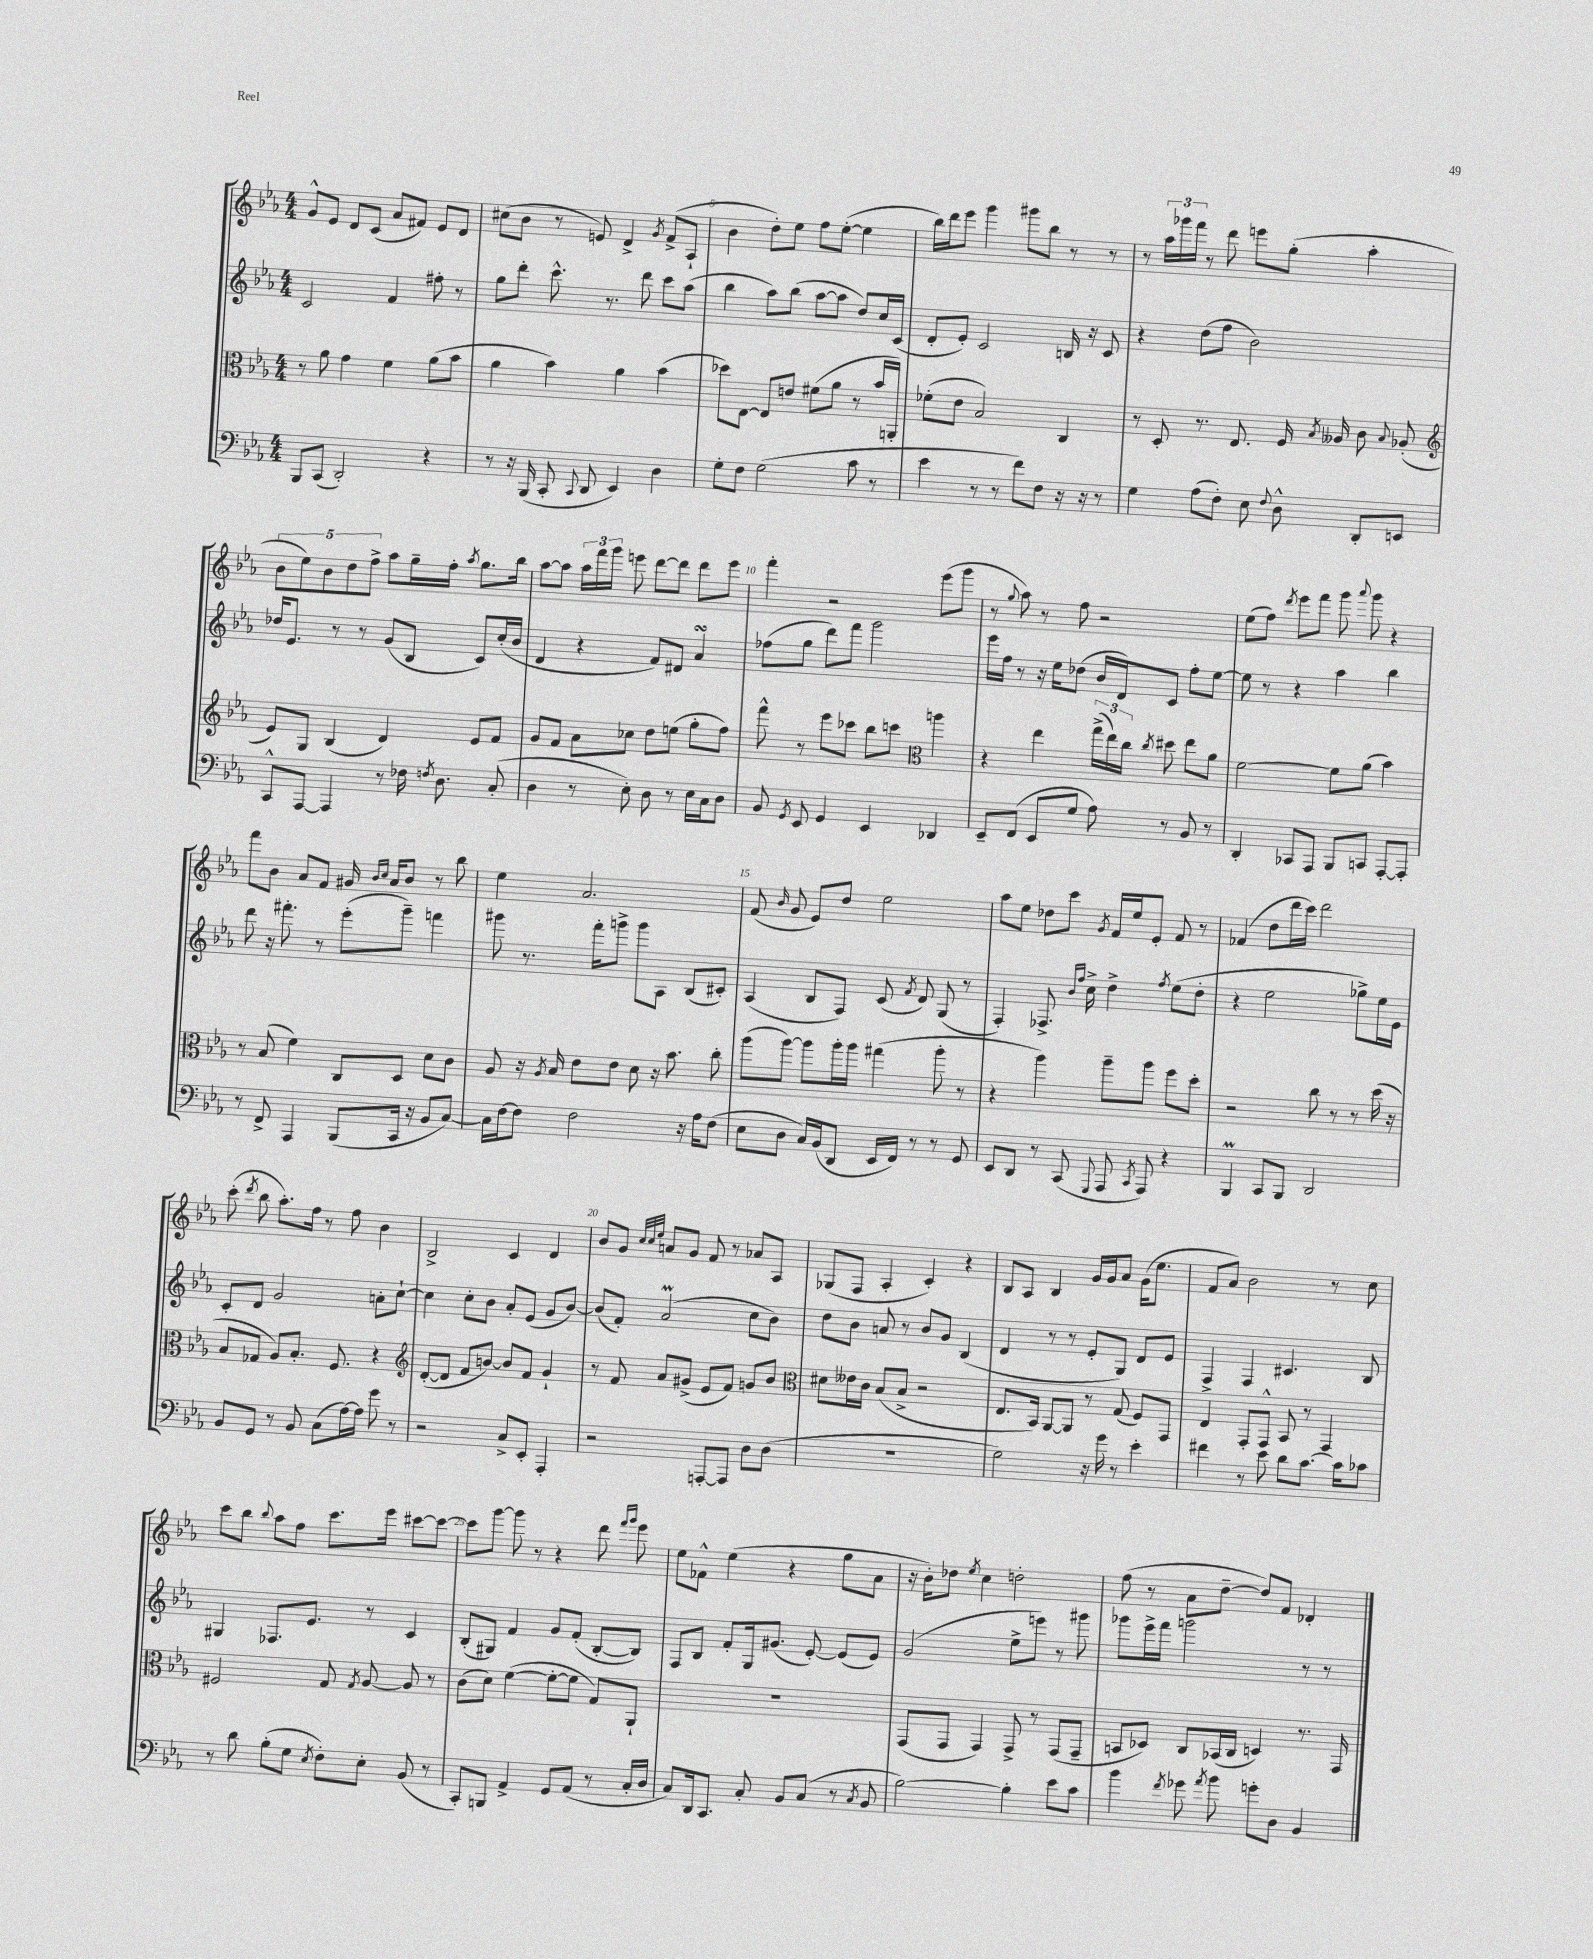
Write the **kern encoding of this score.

**kern	**kern	**kern	**kern
*staff4	*staff3	*staff2	*staff1
*clefF4	*clefC3	*clefG2	*clefG2
*k[b-e-a-]	*k[b-e-a-]	*k[b-e-a-]	*k[b-e-a-]
*M4/4	*M4/4	*M4/4	*M4/4
8BBB-	8r	2c	8g^^
(8CC	8a-	.	8e-
2DD')	4g	.	8d
.	.	.	(8c
.	4f	4f	8a-
.	.	.	8f#)
4r	(8a-	8ff#'	8e-
.	8b-	8r	8d
=	=	=	=
8r	4a-	8gg	(8cc#
16r	.	8ddd'	8b-
(16BBB-	.	.	.
8CC'	4b-)	8.ccc^^	8r
8qqCC	.	.	.
8DD	.	.	8e)
.	.	8.r	.
4EE-)	4a-	.	4d^
.	.	8ddd	.
.	.	.	8qg
4D	(4b-	8ccc	(8f^
.	.	(8aa-	8A-`
=	=	=	=
8G'	8dd-)	4bb-	4b-
8F	[8E-	.	.
(2G	8E-]	8aa-)	8dd')
.	8e	(8bb-	8ee-
.	(8f#	[8aa-	8ff
.	8a-	8aa-]	([8ee-'
8c	8r	8dd)	4ee-]
8r	16b-	16cc	.
.	16AA')	(16c	.
=	=	=	=
4e-	(8f-'	8d'	16bb-)
.	.	.	16ddd
.	8e-	8e-')	8eee-
8r	2B-)	2c	4ggg
8r	.	.	.
8f)	.	.	8ggg#
8F	.	.	8bb-
16r	4C	16B	8r
16r	.	16r	.
8r	.	8c	8r
=	=	=	=
4G	8r	4r	8r
.	8D'	.	24aa-
.	.	.	24ggg-
.	.	.	24fff
(8A-	8.r	(8dd	8r
8F')	.	8ff	8ddd
.	8.E-	.	.
8E-	.	2b-)	8eee
8qqF	.	.	.
8D^^	16F	.	(8gg'
.	8qB-	.	.
.	16A--	.	.
8DD'	8c	.	4aa-'
.	8qqB-	.	.
8EE	(8A-'	.	.
=	=	=	=
*	*clefG2	*	*
8CC^^	8e-)	16dd-	10b-
.	.	8.e-	.
.	.	.	10ee-)
[8AAA-	8G	.	.
.	.	.	10b-
4AAA-]	(4B-	8r	.
.	.	.	10dd
.	.	8r	.
.	.	.	10ff^
8r	4d)	(8g	8aa-
16F-	.	8B-	16gg~
8qF	.	.	.
8.D	.	.	16ff'
.	.	.	8qaa-
.	8e-	8c)	8.gg
(8C'	8f	(16cc'	.
.	.	16b-	16bb-
=	=	=	=
4D	8g	4d	[8aa-
.	8f	.	8aa-]
8r	8a-	4r	24aa-
.	.	.	24fff
.	.	.	24ggg
8E-')	8cc-	.	8eee
8D	8dd	8f)	[8ddd
8r	(8ee	8d#	8ddd]
16E-	8gg'	4a-	8ddd
16C	.	.	.
8D	8ff)	.	8eee
=	=	=	=
8BB-	8fff^^	(8ff-	4fff'
8qGG	.	.	.
8EE-	8r	8gg	.
4GG	8eee-	8ddd)	2r
.	8ccc-	8fff	.
4EE-	8bb-	2ggg	.
.	8ccc	.	.
*	*clefC3	*	*
4DD-	4aa	.	(8eee-
.	.	.	8ggg
=	=	=	=
8EE-~	4r	16eee-	8r
.	.	16ff	.
.	.	.	8qqgg
(8FF	.	8r	8aa-)
8EE-	4ee-	16r	8r
.	.	16ee-	.
8G	.	(8dd-	8ff
8A-)	(24gg^	16b-	2r
.	24ee-)	.	.
.	.	16d)	.
.	24cc	.	.
.	8qcc	.	.
8r	8dd#	8c	.
8BB-	8ee-	8ff'	.
8r	8a-	[8ee-	.
=	=	=	=
4DD'	[2f	8ee-]	(8ee-
.	.	8r	8ff)
.	.	.	8qddd
8CC-	.	4r	8eee-
8AAA-	.	.	8fff
8BBB-	8f]	4aa-	8ggg
.	.	.	8qqaaa-
8CC	(8a-	.	8ggg
[8AAA-'	4b-)	4bb-	4r
8AAA-']	.	.	.
=	=	=	=
8r	8r	8ddd	8fff
8FF^	(8B-	16r	8b-
.	.	8.fff#'	.
4AAA-	4f)	.	8a-
.	.	8r	8f
(8BBB-	8C	(8eee-'	16g#
.	.	.	16qqb-
.	.	.	16qqcc
.	.	.	16a-
16CC	8D	8ggg~)	8b-
16r	.	.	.
8BB-	8d	4fff	8r
[8C)	8c	.	8bb-
=	=	=	=
16C]	8A-	8ggg#	4ee-
[16F	.	.	.
8F]	16r	8.r	.
.	8qA-	.	.
.	16B-	.	.
2F	8e-	.	2.a-
.	.	16fff'	.
.	8e-	8ggg^	.
.	8d	8ggg	.
.	16r	8A-	.
.	8.b-	.	.
16r	.	(8B-	.
16A-	.	.	.
(8F	8cc'	8c#')	.
=	=	=	=
8E-	(8aa-	(4A-	(8f
.	.	.	16qqb-
8D	[8aa-)	.	8g
16C)	8aa-]	8B-	8e-)
(16BB-	.	.	.
8DD	16aa-'	8F)	8dd
.	16aa-	.	.
16EE-	(4gg#	(8c	2ee-
16FF)	.	.	.
.	.	8qf	.
8r	.	8d)	.
8r	8aa-'	(8G	.
8GG	8r	8r	.
=	=	=	=
8EE-	4r	4F')	8aa-
8DD	.	.	8ee-
8r	4aa-)	8.F-^	8dd-
(8CC	.	.	8ccc
.	.	16qqb-	.
.	.	16qqff	.
.	.	16cc^	.
8qqGGG	.	.	8qg
8AAA-	8aa-~	4dd^	16f
.	.	.	16ee-
8qCC	.	.	.
8AAA-)	8aa-	.	8e-'
.	.	8qff	.
4r	8ff	(8ee-	8f
.	8dd'	8dd'	8r
=	=	=	=
4BBB-	2r	4r	(4f-
8CC	.	2ee-	8dd
8BBB-	.	.	16ddd
.	.	.	16ccc)
2DD	8cc	.	2ddd
.	8r	.	.
.	8r	8gg-^)	.
.	(16dd	16ee-	.
.	16r	16e-	.
=	=	=	=
8BB-	8B-	8c'	(8ccc'
.	.	.	8qddd
8GG	8G-	8d	8bb-
8r	8A-)	2g	8.aa-')
8BB-	8.B-'	.	.
.	.	.	16ff
(8C	.	.	8r
.	8.F	.	.
[16A-)	.	.	8ff
16A-]	.	.	.
8g	4r	8a'	4b-
8r	.	[8cc`	.
=	=	=	=
*	*clefG2	*	*
2r	([8d'	4cc]	2B-^
.	8d]	.	.
.	8f	8cc'	.
.	[8b)	8b-	.
8C^	8b]	8a-'	4c
8EE-'	8f	(8e-	.
4AAA-'	4g`	8g	4d
.	.	[8b-)	.
=	=	=	=
2r	8r	(8b-]	8b-
.	8f	8f')	8g
.	.	.	32qqcc
.	.	.	32qqcc
.	.	.	32qqee-
.	8a-	(2a-	8a
.	(8g#^	.	8g
[8AAA'	8e-	.	8f
8AAA]	8f)	.	8r
8D	8g	8cc	8a-
(8D	8b-	8b-)	8A-
=	=	=	=
*	*clefC3	*	*
1r	8d#	8dd	(8G-
.	16e--	8b-	8F
.	16c	.	.
.	(8B-	8a	4A-'
.	8B-^	8r	.
.	2r	8b-	4c')
.	.	8g	.
.	.	(4B-	4r
=	=	=	=
2G)	8.E-	4d	8B-
.	.	.	8A-
.	16BB-)	.	.
.	[8AA-	8r	4B-
.	8AA-]	8r	.
16r	8r	8e-'	16g
16g	.	.	16g
8r	(8G	8G)	8a-
4e-'	8F)	8d	(16g
.	.	.	8.ee-
.	8GG	8e-	.
=	=	=	=
4f#	4E-	4F^	8f
.	.	.	8a-)
8r	8GG'	4F	2b-
8e-	8GG^^	.	.
8d	8BB-	4.c#	.
[8.c	8r	.	.
.	4GG	.	8r
16c]	.	.	.
8c-	.	8B-	8cc
=	=	=	=
8r	2F#	4G#	8ccc
8d	.	.	8bb-
.	.	.	8qqbb-
(8B-'	.	8.F-	8aa-
8G	.	.	8ff
.	.	8.e-	.
8qE-	.	.	.
8F')	8G	.	8.ccc
.	8qG	.	.
8E-'	[8A-	8r	.
.	.	.	16eee-
(8BB-	8A-]	4c	[8ccc#
8r	8r	.	8ccc#_
=	=	=	=
8CC')	(8c	(8B-'	8ccc#]
8BBB	8d)	8G#)	[8ggg
4AA-^	([4f	4f	8ggg]
.	.	.	8r
8GG	8f'_	8g	4r
(8AA-	8f]	(8f'	.
8r	8G)	[8B-'	8ddd
.	.	.	16qqfff
.	.	.	16qqggg
16C'	8AA-`	8B-])	8eee-
16D	.	.	.
=	=	=	=
8C)	1r	8F	8ee-
16DD	.	8B-	8f-^^
8.CC	.	.	.
.	.	8f'	(4ee-
8C'	.	16G	.
.	.	(8.g#	.
8BB-	.	.	4r
(8C	.	[8e-')	.
8r	.	(8e-]	8gg
8qC	.	.	.
8BB-	.	8e-)	8a-
=	=	=	=
[2B-)	(8GG	(2g	16r
.	.	.	16b-')
.	8GG	.	8dd-
.	.	.	8qee-
.	4GG)	.	4cc
4B-']	8GG^	8ee-^	2dd'
.	8r	8eee)	.
8e-	(8GG	8r	.
8c	8GG~	8ggg#	.
=	=	=	=
4b-	8BB	8ggg-	(8ff
.	8D-)	16eee-^	8r
.	.	16fff	.
8qf	.	.	.
8g-	8C	2ggg	8a-
8qa-	.	.	.
8b-	(16BB-	.	[8dd~
.	16C	.	.
8g'	4D)	.	8dd])
8D	.	.	8f
4BB-	8.r	8r	4d-'
.	.	8r	.
.	16GG	.	.
==	==	==	==
*-	*-	*-	*-
